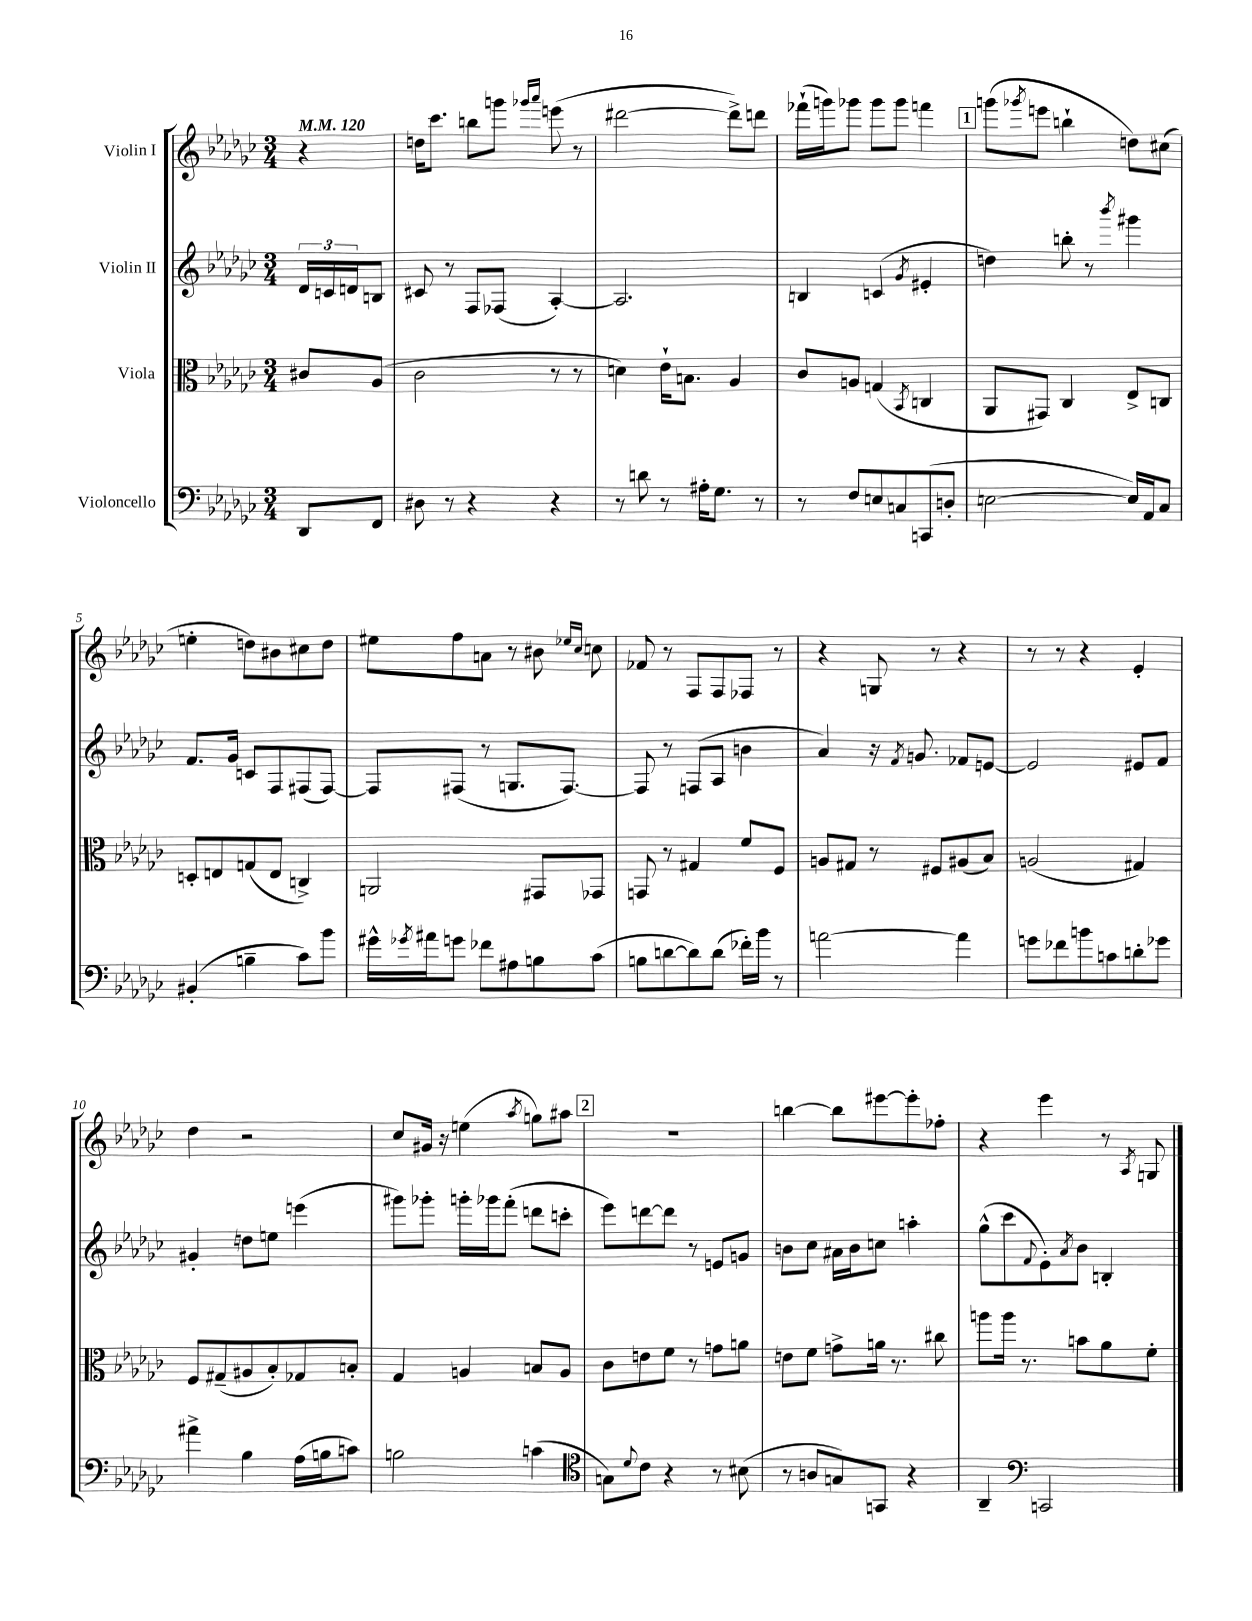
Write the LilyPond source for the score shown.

<<
\new StaffGroup <<
\new Staff = "s0" \with { instrumentName = "Violin I" } {
    \clef treble \key ges \major \numericTimeSignature \time 3/4 \partial 4 \tempo 4 = 120
    r4 |
    d''16 ces'''8. b''8 g'''8 \grace { ges'''16 aes'''16 } e'''8( r8 |
    dis'''2~ dis'''8->) d'''8 |
    fes'''16-!( g'''16) ges'''8 ges'''8 ges'''8 f'''4 |
    \mark \markup { \box "1" } g'''8( \acciaccatura { ges'''8 } e'''8 b''4-! d''8) cis''8( |
    e''4-. d''8) bis'8 cis''8 d''8 |
    eis''8 f''8 a'8 r8 bis'8 \grace { ees''16 ces''16 } c''8 |
    fes'8 r8 f8 f8 fes8 r8 |
    r4 g8 r8 r4 |
    r8 r8 r4 ees'4-. |
    des''4 r2 |
    ces''8 gis'16 r16 e''4( \acciaccatura { aes''8 } g''8) ais''8 |
    \mark \markup { \box "2" } R2. |
    b''4~ b''8 eis'''8~ eis'''8-. fes''8-. |
    r4 ees'''4 r8 \acciaccatura { aes8 } g8 \bar "|." |
}
\new Staff = "s1" \with { instrumentName = "Violin II" } {
    \clef treble \key ges \major \numericTimeSignature \time 3/4 \partial 4
    \tuplet 3/2 { des'16 c'16 d'16 } b8 |
    cis'8 r8 f8 fes8( aes4~-.) |
    aes2. |
    b4 c'4( \acciaccatura { ges'8 } eis'4-. |
    \mark \markup { \box "1" } d''4) b''8-. r8 \acciaccatura { bes'''8 } gis'''4 |
    f'8. ges'16 c'8 f8 fis8( fis8~) |
    fis8 fis8( r8 g8. fis8.~) |
    fis8 r8 f8( aes8 b'4 |
    aes'4) r16 \acciaccatura { f'8 } g'8. fes'8 e'8~ |
    e'2 eis'8 f'8 |
    gis'4-. d''8 e''8 e'''4( |
    gis'''8) ges'''8-. g'''16-. ges'''16 f'''8-.( d'''8 c'''8-. |
    \mark \markup { \box "2" } ees'''8) d'''8~ d'''8 r8 e'8 g'8 |
    b'8 ces''8 ais'16 b'16 c''8 a''4-. |
    ges''8-^( ces'''8 \appoggiatura { f'8 } ees'8-.) \acciaccatura { aes'8 } bes'8 b4-. \bar "|." |
}
\new Staff = "s2" \with { instrumentName = "Viola" } {
    \clef alto \key ges \major \numericTimeSignature \time 3/4 \partial 4
    cis'8 aes8( |
    ces'2 r8 r8 |
    d'4) ees'16-! b8. aes4 |
    ces'8 a8 g4( \acciaccatura { bes,8 } c4 |
    \mark \markup { \box "1" } aes,8 gis,8) ces4 ees8-> c8 |
    d8-. e8 g8( e8 c4->) |
    a,2 gis,8 ges,8 |
    g,8 r8 gis4 f'8 f8 |
    a8 gis8 r8 fis8 ais8( bes8) |
    a2( gis4) |
    f8 gis8--( ais8 bes8-.) ges8 b8-. |
    ges4 a4 b8 a8 |
    \mark \markup { \box "2" } ces'8 e'8 f'8 r8 g'8 a'8 |
    e'8 f'8 g'8-> a'16 r8. cis''8 |
    a''8 a''16 r8. b'8 aes'8 f'8-. \bar "|." |
}
\new Staff = "s3" \with { instrumentName = "Violoncello" } {
    \clef bass \key ges \major \numericTimeSignature \time 3/4 \partial 4
    des,8 f,8 |
    dis8 r8 r4 r4 |
    r8 d'8 r8 ais16-. ges8. r8 |
    r8 f8 e8 c8 c,8( d8-. |
    \mark \markup { \box "1" } e2~ e16) aes,16 ces8 |
    bis,4-.( b4-- ces'8) bes'8 |
    gis'16-^ \acciaccatura { ges'8 } ais'16 g'8 fes'8 ais8 b8 ces'8( |
    b8 d'8~ d'8) d'8( fes'16-.) bes'16 r8 |
    a'2~ a'4 |
    g'8 fes'8 b'8 c'8 d'8-. ges'8 |
    ais'4-> bes4 aes16( b16 c'8) |
    b2 c'4( |
    \mark \markup { \box "2" } \clef tenor g8) \appoggiatura { des'8 } ces'8 r4 r8 bis8( |
    r8 a8 g8) g,8 r4 |
    aes,4-- \clef bass c,2 \bar "|." |
}
>>
>>
